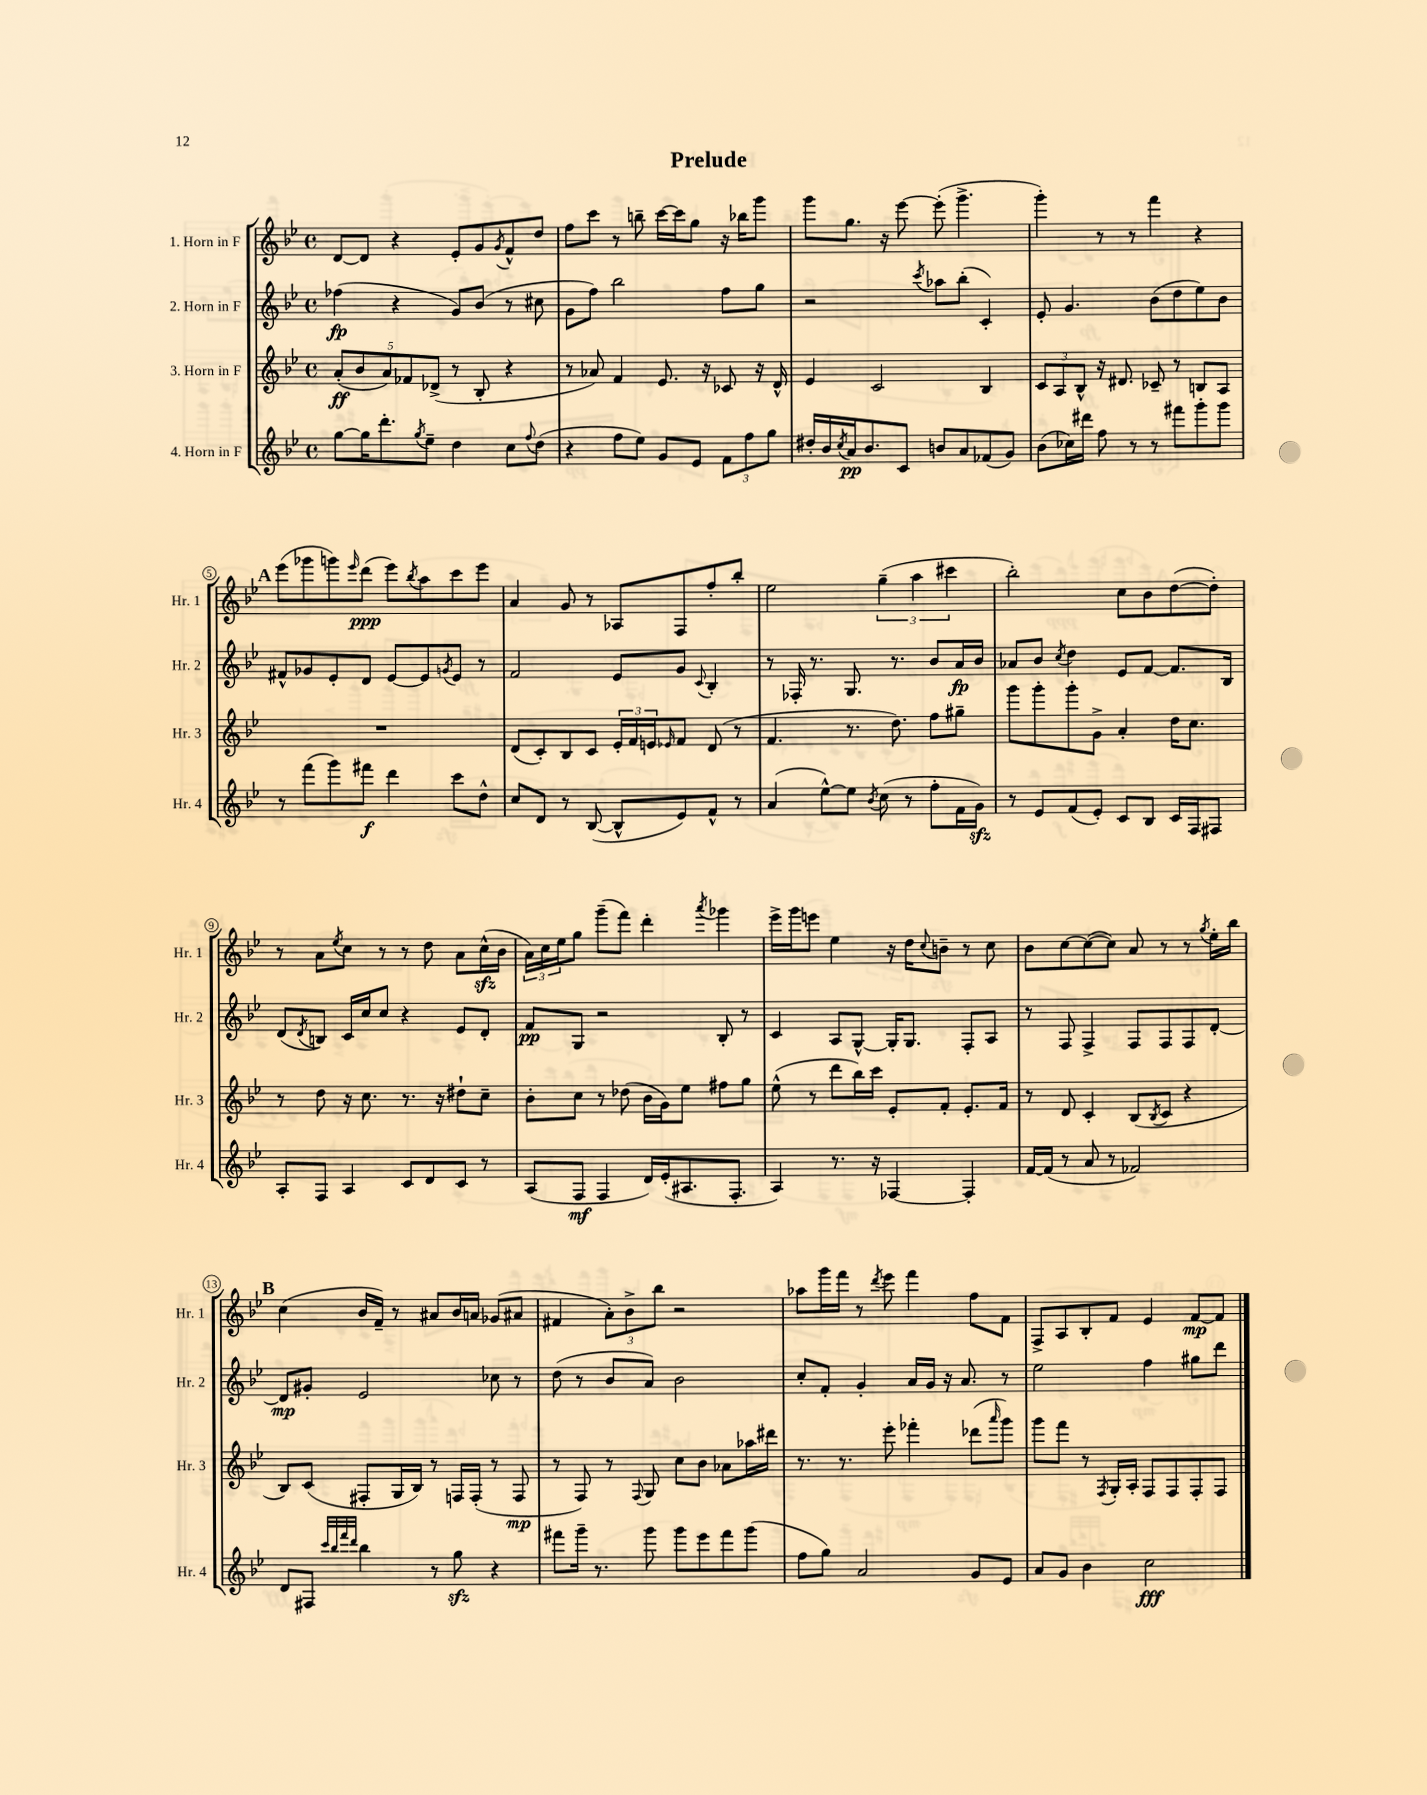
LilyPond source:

\header { title = "Prelude" }
<<
\new StaffGroup <<
\new Staff = "s0" \with { instrumentName = "1. Horn in F" shortInstrumentName = "Hr. 1" } {
    \clef treble \key bes \major \defaultTimeSignature \time 4/4
    d'8~ d'8 r4 ees'8-. g'8 \acciaccatura { g'8 } f'8-^ d''8 |
    f''8 c'''8 r8 b''8-- c'''16~ c'''16 g''8 r16 bes''16 g'''8 |
    g'''8 g''8. r16 ees'''8~ ees'''8-.( g'''4.-> |
    g'''4-.) r8 r8 f'''4 r4 |
    \mark \markup { \bold "A" } ees'''8( ges'''8 g'''8) \grace { ees'''16 } d'''8\ppp( ees'''8) \acciaccatura { bes''8 } a''8 c'''8 ees'''8 |
    a'4 g'8 r8 aes8 f8 f''8-. bes''8-. |
    ees''2 \tuplet 3/2 { g''4--( a''4 cis'''4 } |
    bes''2-.) c''8 bes'8 d''8~( d''8-.) |
    r8 a'8 \acciaccatura { ees''8 } c''8 r8 r8 d''8 a'8 c''16-^\sfz( bes'16 |
    \tuplet 3/2 { a'16) c''16 ees''16 } g''8 g'''8--( f'''8) d'''4-. \acciaccatura { a'''8 } ges'''4 |
    ees'''16-> g'''16 e'''8 ees''4 r16 d''16 \appoggiatura { c''8 } b'8-- r8 c''8 |
    bes'8 c''8~ c''8~( c''8) a'8 r8 r8 \acciaccatura { g''8 } ees''16-. bes''16 |
    \mark \markup { \bold "B" } c''4( bes'16 f'16--) r8 ais'8 bes'16 a'16 ges'8( ais'8 |
    fis'4 \tuplet 3/2 { a'8-.) bes'8-> bes''8 } r2 |
    aes''8 g'''16 f'''16 r8 \acciaccatura { d'''8 } ees'''8 f'''4 f''8 f'8 |
    f8-> a8 bes8-. f'8 ees'4 f'8~\mp f'8 \bar "|." |
}
\new Staff = "s1" \with { instrumentName = "2. Horn in F" shortInstrumentName = "Hr. 2" } {
    \clef treble \key bes \major \defaultTimeSignature \time 4/4
    fes''4\fp( r4 g'8) bes'8( r8 cis''8 |
    g'8 f''8) bes''2 f''8 g''8 |
    r2 \acciaccatura { c'''8 } aes''8 bes''8-.( c'4-.) |
    ees'8-. g'4. bes'8( d''8 ees''8) bes'8 |
    \mark \markup { \bold "A" } fis'8-^ ges'8 ees'8-. d'8 ees'8~ ees'8 \acciaccatura { g'8 } ees'8 r8 |
    f'2 ees'8 g'8 \appoggiatura { c'8 } bes4-. |
    r8 fes16-. r8. g8. r8. bes'8 a'16\fp bes'16 |
    aes'8 bes'8 \acciaccatura { c''8 } d''4 ees'8 f'8~ f'8. bes16 |
    d'8( \acciaccatura { d'8 } b8) c'16 c''16 c''8 r4 ees'8 d'8-. |
    f'8\pp g8 r2 bes8-. r8 |
    c'4 a8 g8~-^ g16-. g8. f8-. a8 |
    r8 f8 f4-> f8 f8 f8 d'8~-. |
    \mark \markup { \bold "B" } d'8\mp gis'8-. ees'2 ces''8 r8 |
    d''8( r8 bes'8 a'8) bes'2 |
    c''8-. f'8-. g'4-. a'16 g'16 r16 a'8. r8 |
    ees''2 f''4 gis''8 d'''8 \bar "|." |
}
\new Staff = "s2" \with { instrumentName = "3. Horn in F" shortInstrumentName = "Hr. 3" } {
    \clef treble \key bes \major \defaultTimeSignature \time 4/4
    \tuplet 5/4 { a'8-.\ff( bes'8 a'8) fes'8 des'8->( } r8 bes8-. r4 |
    r8 aes'8) f'4 ees'8. r16 ces'8 r16 d'16-^ |
    ees'4 c'2 bes4 |
    \tuplet 3/2 { c'8 a8 bes8-^ } r16 dis'8. ces'8-- r8 b8 a8 |
    \mark \markup { \bold "A" } R1 |
    d'8( c'8-.) bes8 c'8 \tuplet 3/2 { ees'16-. f'16 e'16 } \grace { ees'16 } f'8 d'8( r8 |
    f'4. r8. d''8.) f''8 gis''8-- |
    g'''8 g'''8-. g'''8-. g'8-> a'4-. d''16 c''8. |
    r8 d''8 r16 c''8. r8. r16 dis''8-! c''8-- |
    bes'8-. c''8 r8 des''8( bes'16 g'16) ees''8 fis''8 g''8 |
    ees''8-^( r8 d'''8 bes''16) c'''16 ees'8-. f'8-. ees'8.-. f'16 |
    r8 d'8 c'4-. bes8( \acciaccatura { bes8 } c'8 r4 |
    \mark \markup { \bold "B" } bes8) c'8( fis8-. g16 bes16) r8 f16 f16-.( r8 f8\mp |
    r8 f8) r8 \appoggiatura { f8 } g8 c''8 bes'8 aes'8 aes''16 dis'''16 |
    r8. r8. ees'''8-. fes'''4-. des'''8( \grace { a'''16 } g'''8) |
    g'''8 f'''8 r8 \acciaccatura { f8 } g16-. a16-. f8 f8 f8-. f8 \bar "|." |
}
\new Staff = "s3" \with { instrumentName = "4. Horn in F" shortInstrumentName = "Hr. 4" } {
    \clef treble \key bes \major \defaultTimeSignature \time 4/4
    g''8~ g''16 d'''8.-. \acciaccatura { g''8 } ees''8-- d''4 c''8 \appoggiatura { f''8 } d''8( |
    r4 f''8 ees''8) g'8 ees'8 \tuplet 3/2 { f'8 f''8 g''8 } |
    dis''16-. bes'16 \acciaccatura { c''8 } a'16\pp bes'8. c'8 b'8 a'8 fes'8( g'8) |
    bes'8( ces''16) dis'''16 f''8 r8 r8 fis'''8 g'''8-. g'''8 |
    \mark \markup { \bold "A" } r8 f'''8( g'''8) fis'''8\f d'''4 c'''8 d''8-^ |
    c''8 d'8 r8 bes8~( bes8-^ ees'8) f'8-^ r8 |
    a'4( ees''8~-^) ees''8 \acciaccatura { bes'8 } c''8( r8 f''8-. f'16 g'16\sfz) |
    r8 ees'8 f'8( ees'8-.) c'8 bes8 c'16 f16 fis8 |
    a8-. f8 a4 c'8 d'8 c'8 r8 |
    a8( f8\mf f4 d'16) ees'16-.( ais8. f8.-. |
    a4) r8. r16 fes4~ fes4-. |
    f'16~ f'16( r8 a'8 r8 fes'2) |
    \mark \markup { \bold "B" } d'8 fis8 \grace { c'''32 bes''32 f'''32 d'''32 } bes''4 r8 g''8\sfz r4 |
    fis'''8 g'''16-- r8. g'''8 g'''8 ees'''8 fis'''8 g'''8( |
    f''8 g''8) a'2 g'8 ees'8 |
    a'8 g'8 bes'4 c''2\fff \bar "|." |
}
>>
>>
\layout { \context { \Score \override BarNumber.stencil = #(make-stencil-circler 0.1 0.3 ly:text-interface::print) } }
